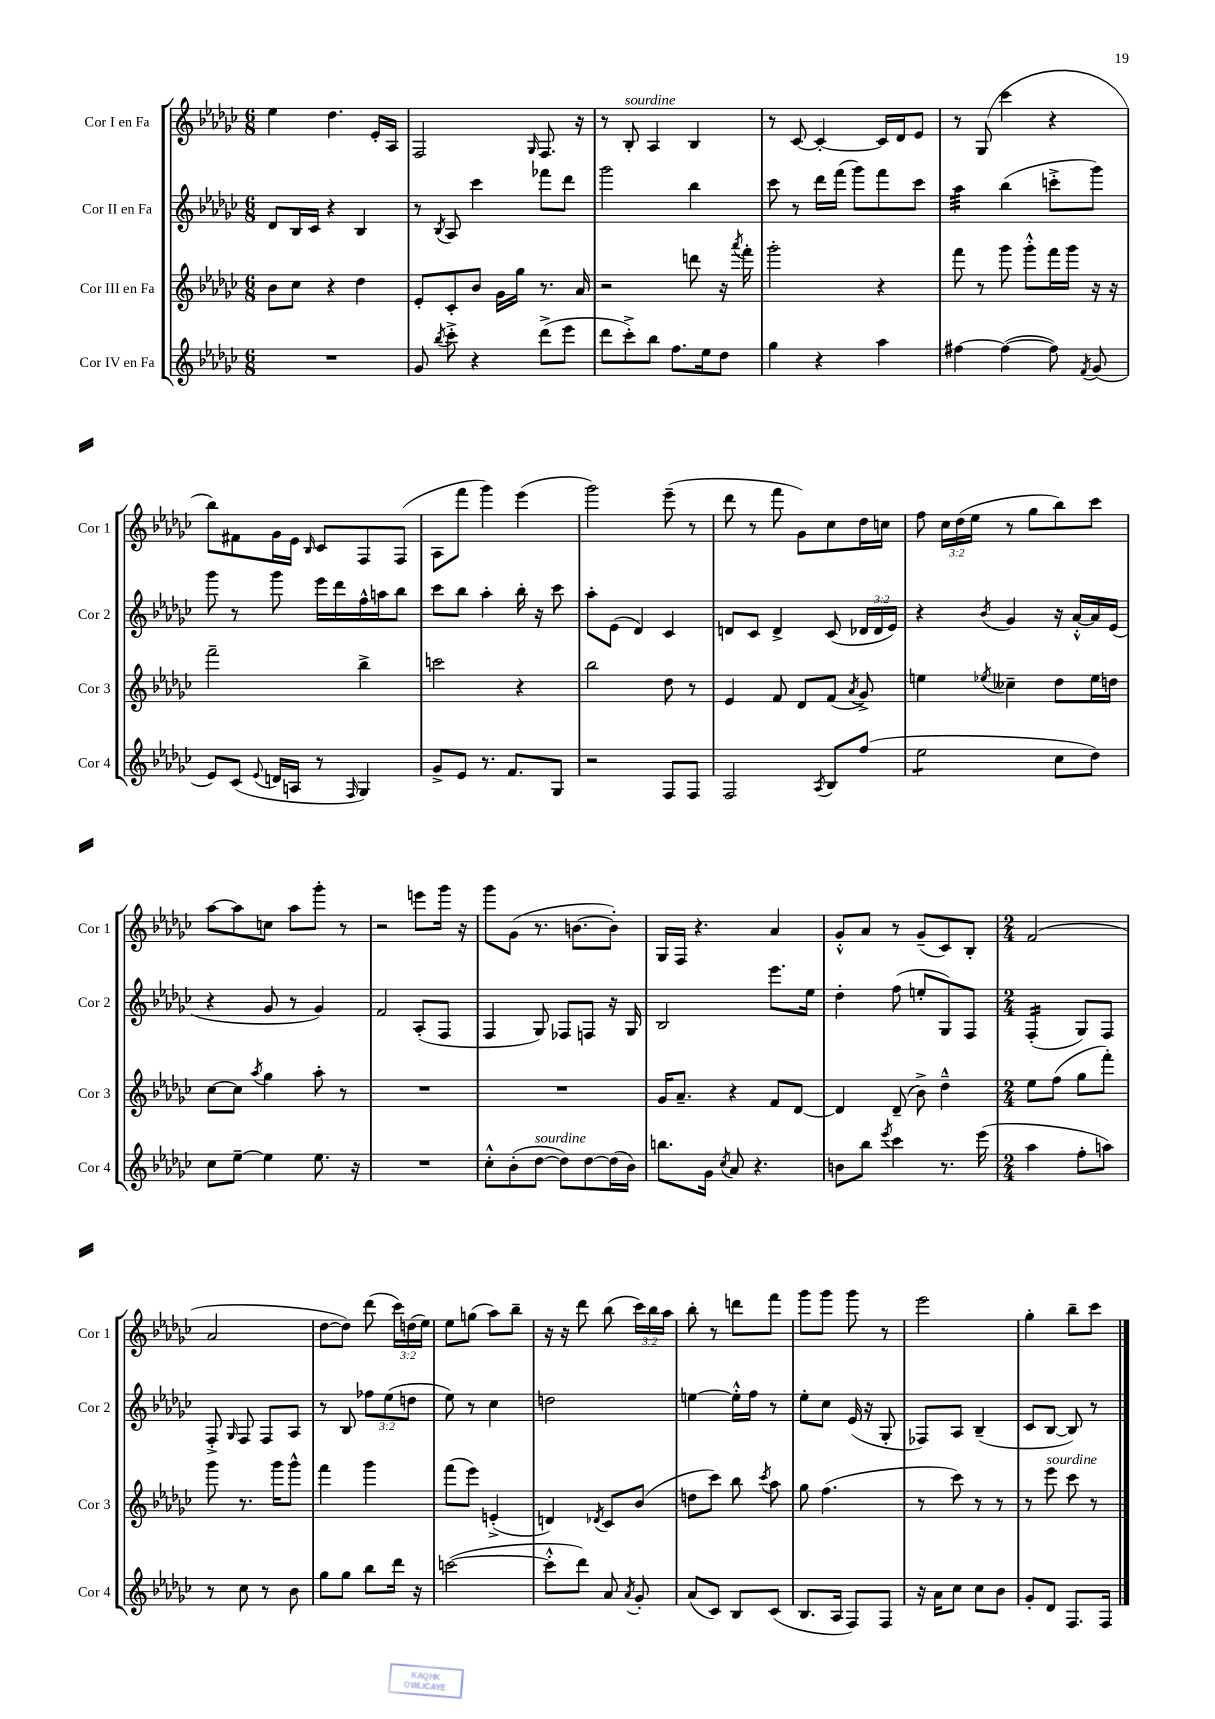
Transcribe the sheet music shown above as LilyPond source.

<<
\new StaffGroup <<
\new Staff = "s0" \with { instrumentName = "Cor I en Fa" shortInstrumentName = "Cor 1" } {
    \clef treble \key ges \major \numericTimeSignature \time 6/8 \override Staff.TupletNumber.text = #tuplet-number::calc-fraction-text
    \autoBeamOff ees''4 des''4. ees'16[-. aes16] |
    f2 \grace { ges16 } f8. r16 |
    r8 bes8-.^\markup { \italic "sourdine" } aes4 bes4 |
    r8 ces'8~ ces'4~-. ces'16[ des'16 ees'8] |
    r8 ges8( ces'''4 r4 |
    bes''8[) fis'8 ges'16 ees'16] \grace { bes16 } ces'8[ f8 f8]( |
    aes8[ f'''8] ges'''4) ees'''4( |
    ges'''2) ees'''8--( r8 |
    des'''8 r8 f'''8 ges'8[) ces''8 des''16 c''16] |
    f''8 \tuplet 3/2 { ces''16[ des''16( ees''16] } r8 ges''8[ bes''8) ces'''8] |
    aes''8[~ aes''8 c''8] aes''8[ ges'''8]-. r8 |
    r2 e'''8[ ges'''16] r16 |
    ges'''8[ ges'8]( r8. b'8.[~ b'8]-.) |
    ges16[ f16] r4. aes'4 |
    ges'8[-.-^ aes'8] r8 ges'8[--( ces'8) bes8]-. |
    \numericTimeSignature \time 2/4 f'2( |
    aes'2 |
    des''8[~ des''8]) des'''8( \tuplet 3/2 { ces'''16[) d''16( ees''16]) } |
    ees''8[ g''8]( aes''8[) bes''8]-- |
    r16 r16 des'''8 bes''8( \tuplet 3/2 { ces'''16[) bes''16 aes''16] } |
    bes''8-. r8 d'''8[ f'''8] |
    ges'''8[ ges'''8] ges'''8 r8 |
    ees'''2 |
    ges''4-. bes''8[-- ces'''8] \bar "|." |
}
\new Staff = "s1" \with { instrumentName = "Cor II en Fa" shortInstrumentName = "Cor 2" } {
    \clef treble \key ges \major \numericTimeSignature \time 6/8 \override Staff.TupletNumber.text = #tuplet-number::calc-fraction-text
    \autoBeamOff des'8[ bes16 ces'16] r4 bes4 |
    r8 \acciaccatura { bes8 } aes8 ces'''4 fes'''8[ des'''8] |
    ges'''2 bes''4 |
    ces'''8 r8 des'''16[ f'''16]( ges'''8[) f'''8 ces'''8] |
    aes''4:32 bes''4( c'''8[-.-> ges'''8]) |
    ges'''8 r8 ges'''8 ees'''16[ des'''16 f''16-^ a''16 bes''8] |
    ces'''8[ bes''8] aes''4-. bes''16-. r16 ces'''8 |
    aes''8[-. ees'8]( des'4) ces'4 |
    d'8[ ces'8] d'4-> ces'8( \tuplet 3/2 { des'16[ des'16 ees'16]) } |
    r4 \acciaccatura { bes'8 } ges'4 r16 aes'16[~-.-^ aes'16 ees'16]( |
    r4 ges'8 r8 ges'4) |
    f'2 aes8[-.( f8] |
    f4 ges8) fes8[ f8] r16 ges16 |
    bes2 ees'''8.[ ees''16] |
    des''4-. f''8( e''8[-. ges8) f8] |
    \numericTimeSignature \time 2/4 f4:16-.( ges8[) f8] |
    f8-.-> \grace { ges16 } f8 f8[ aes8] |
    r8 bes8 \tuplet 3/2 { fes''8[ ees''8( d''8] } |
    ees''8) r8 ces''4 |
    d''2 |
    e''4~ e''16[-.-^ f''16] r8 |
    ees''8[-. ces''8] ees'16( r16 ges8-. |
    fes8[) aes8] bes4--( |
    ces'8[ bes8]~ bes8) r8 \bar "|." |
}
\new Staff = "s2" \with { instrumentName = "Cor III en Fa" shortInstrumentName = "Cor 3" } {
    \clef treble \key ges \major \numericTimeSignature \time 6/8
    \autoBeamOff bes'8[ ces''8] r4 des''4 |
    ees'8[-. ces'8-. bes'8] ges'16[ ges''16] r8. aes'16 |
    r2 d'''8 r16 \acciaccatura { aes'''8 } f'''16-. |
    ges'''2-. r4 |
    f'''8 r8 ges'''8 ges'''8[-.-^ f'''16 ges'''16] r16 r16 |
    f'''2-- bes''4-> |
    c'''2 r4 |
    bes''2 des''8 r8 |
    ees'4 f'8 des'8[ f'8]( \acciaccatura { aes'8 } ges'8->) |
    e''4 \acciaccatura { ees''8 } ceses''4-- des''8[ ees''16 d''16] |
    ces''8[~ ces''8] \acciaccatura { aes''8 } ges''4 aes''8-. r8 |
    R2. |
    R2. |
    ges'16[ aes'8.]-- r4 f'8[ des'8]~ |
    des'4 des'8--( bes'8->) des''4---^ |
    \numericTimeSignature \time 2/4 ees''8[ f''8]( ges''8[ f'''8]-.) |
    ges'''8 r8. ges'''16[ ges'''8]-^ |
    f'''4 ges'''4 |
    f'''8[( ees'''8]) e'4-.->( |
    d'4) \acciaccatura { des'8 } ces'8[ bes'8]( |
    d''8[ ces'''8]) bes''8 \acciaccatura { ces'''8 } aes''8 |
    ges''8 f''4.( |
    r8 ces'''8) r8 r8 |
    r8 ees'''8^\markup { \italic "sourdine" } ces'''8 r8 \bar "|." |
}
\new Staff = "s3" \with { instrumentName = "Cor IV en Fa" shortInstrumentName = "Cor 4" } {
    \clef treble \key ges \major \numericTimeSignature \time 6/8
    \autoBeamOff R2. |
    ges'8 \acciaccatura { bes''8 } ces'''8-.-> r4 des'''8[->( ees'''8] |
    des'''8[ ces'''8-.->) bes''8] f''8.[ ees''16 des''8] |
    ges''4 r4 aes''4 |
    fis''4~ fis''4~( fis''8) \acciaccatura { f'8 } ges'8( |
    ees'8[) ces'8]( \appoggiatura { ees'8 } d'16[ a16] r8 \grace { f16 } ges4) |
    ges'8[-> ees'8] r8. f'8.[ ges8] |
    r2 f8[ f8] |
    f2 \acciaccatura { aes8 } bes8[ f''8]( |
    ees''2:8 ces''8[ des''8]) |
    ces''8[ ees''8]~-- ees''4 ees''8. r16 |
    R2. |
    ces''8[-.-^ bes'8-.( des''8]~^\markup { \italic "sourdine" } des''8[) des''8~ des''16( bes'16]) |
    b''8.[ ges'16] \acciaccatura { ces''8 } aes'8 r4. |
    b'8[ bes''8] \acciaccatura { ees'''8 } ces'''4 r8. ees'''16( |
    \numericTimeSignature \time 2/4 aes''4 f''8[-. a''8]) |
    r8 ces''8 r8 bes'8 |
    ges''8[ ges''8] bes''8[ des'''16] r16 |
    c'''2~( |
    c'''8[-.-^ des'''8]) aes'8 \acciaccatura { aes'8 } ges'8-. |
    aes'8[( ces'8]) bes8[ ces'8]( |
    bes8.[ aes16] f8[) f8] |
    r16 aes'16[ ces''8] ces''8[ bes'8] |
    ges'8[-. des'8] f8.[ f16] \bar "|." |
}
>>
>>
\layout { \context { \Score \remove "Bar_number_engraver" } }
